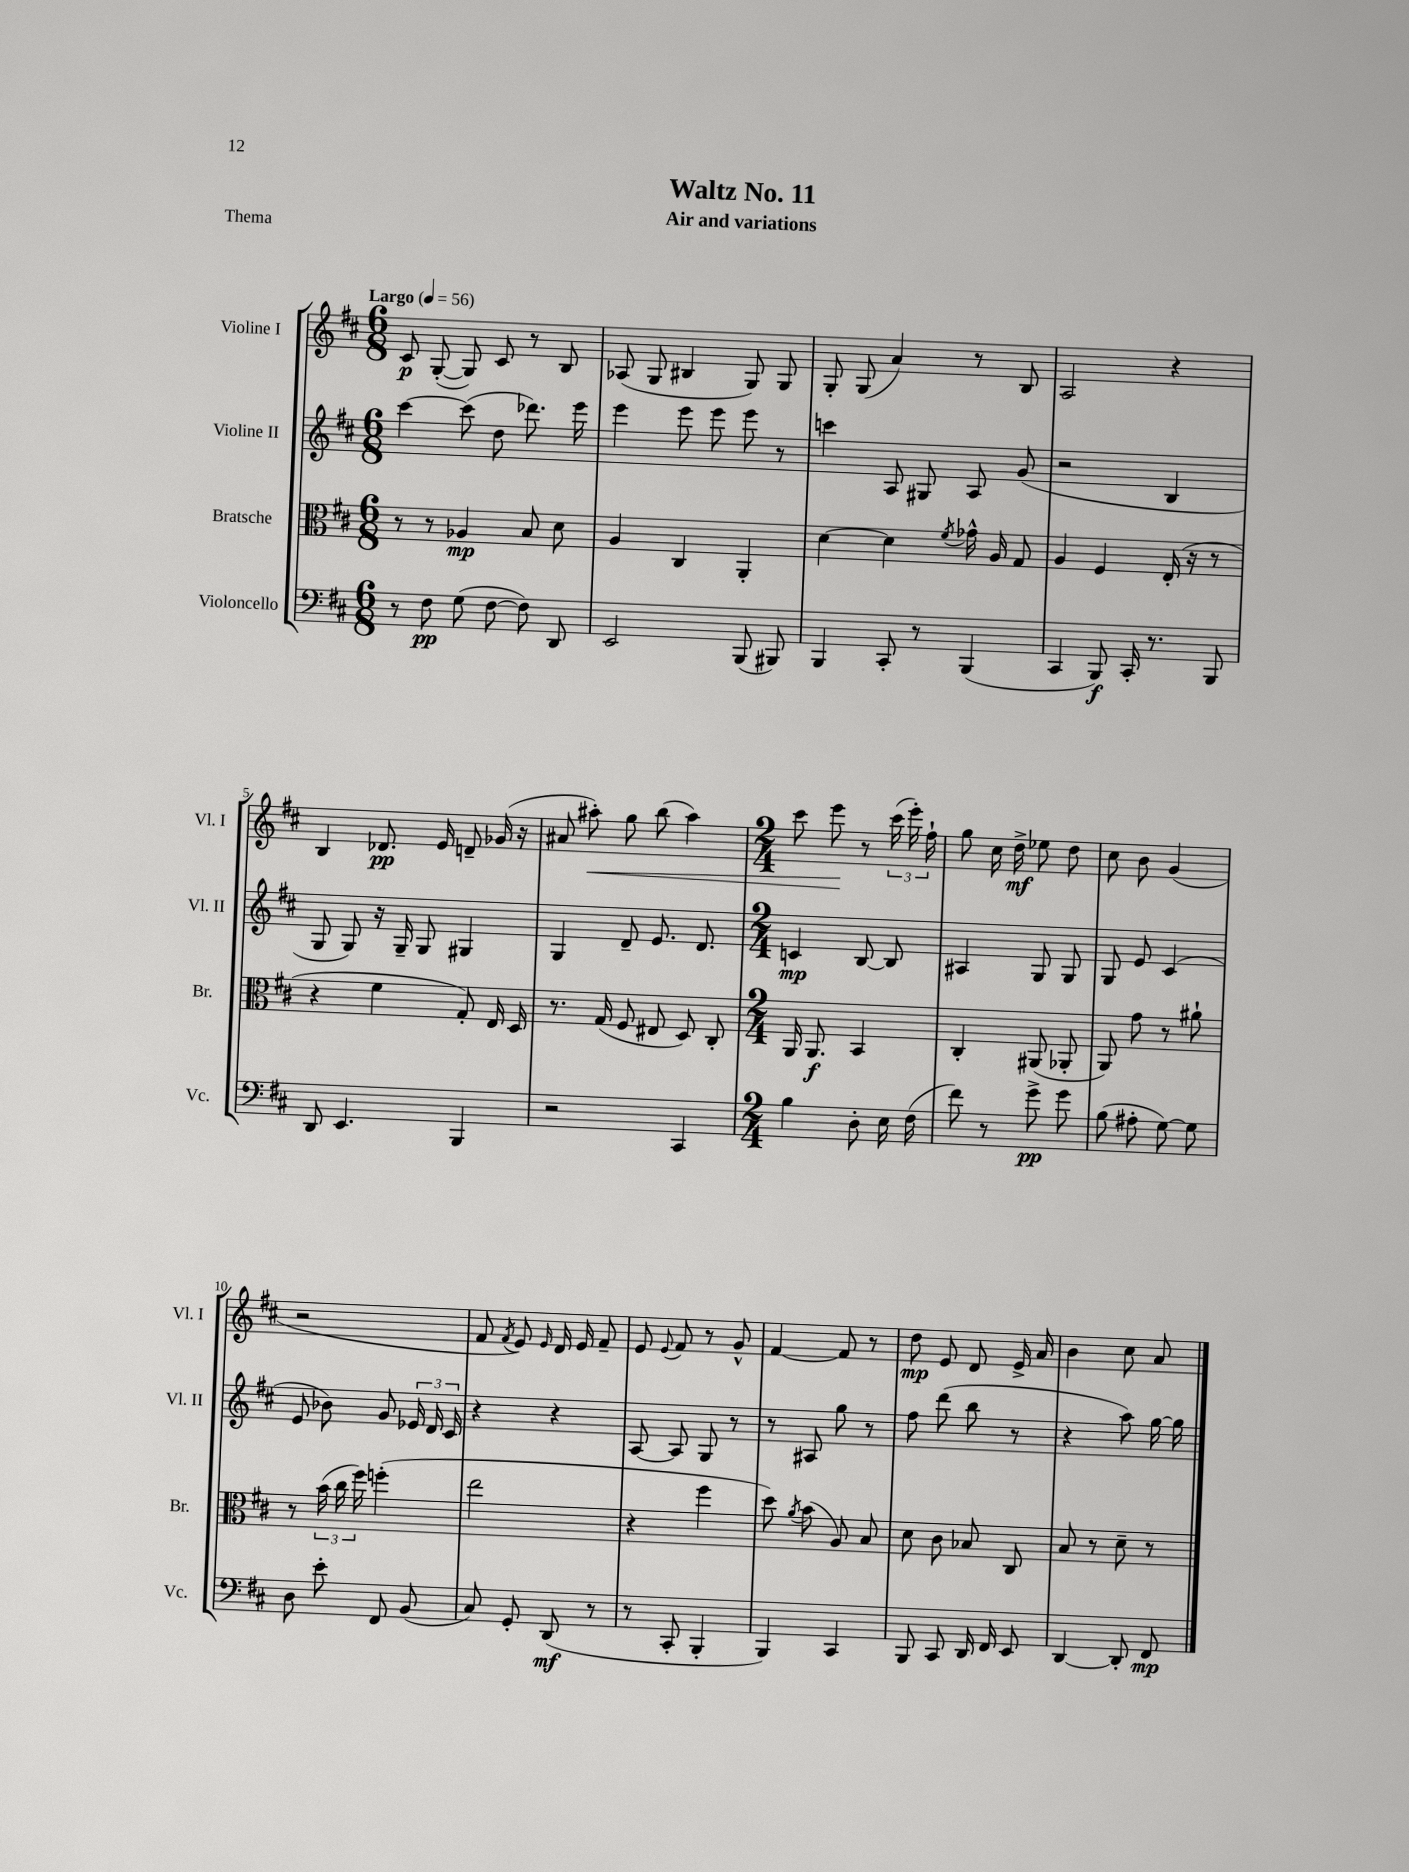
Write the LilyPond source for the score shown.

\header { title = "Waltz No. 11" subtitle = "Air and variations" piece = "Thema" }
<<
\new StaffGroup <<
\new Staff = "s0" \with { instrumentName = "Violine I" shortInstrumentName = "Vl. I" } {
    \clef treble \key d \major \numericTimeSignature \time 6/8 \tempo "Largo" 4 = 56
    \autoBeamOff cis'8\p g8~-.( g8) cis'8 r8 b8 |
    aes8( g8 bis4 g8) g8 |
    g8-. g8( a'4) r8 b8 |
    a2 r4 |
    b4 des'8.\pp e'16 d'8-- ges'16( r16 |
    ais'8 ais''8-.\<) g''8 b''8( ais''4) |
    \numericTimeSignature \time 2/4 cis'''8 e'''8\! r8 \tuplet 3/2 { cis'''16( e'''16-.) fis''16-! } |
    g''8 cis''16 d''16->\mf ees''8 d''8 |
    cis''8 b'8 g'4( |
    r2 |
    fis'8 \acciaccatura { fis'8 } e'8) \grace { e'16 } d'16 e'16 fis'8-- |
    e'8 \appoggiatura { e'8 } fis'8 r8 g'8-^ |
    fis'4~ fis'8 r8 |
    d''8\mp e'8 d'8 e'16-> a'16 |
    b'4 cis''8 a'8 \bar "|." |
}
\new Staff = "s1" \with { instrumentName = "Violine II" shortInstrumentName = "Vl. II" } {
    \clef treble \key d \major \numericTimeSignature \time 6/8
    \autoBeamOff cis'''4~ cis'''8( d''8 des'''8.) e'''16 |
    e'''4 e'''8 e'''8 e'''8 r8 |
    c'''4 a8 gis8 a8 g'8( |
    r2 b4 |
    g8 g8) r16 g16-- g8 gis4 |
    g4 d'8-- e'8. d'8. |
    \numericTimeSignature \time 2/4 c'4\mp b8~ b8 |
    ais4 g8 g8 |
    g8 e'8 cis'4( |
    e'8 bes'8) g'8 \tuplet 3/2 { ees'16 d'16 cis'16 } |
    r4 r4 |
    a8~ a8 g8 r8 |
    r8 ais8 g''8 r8 |
    fis''8 d'''8( b''8 r8 |
    r4 a''8) g''16~ g''16 \bar "|." |
}
\new Staff = "s2" \with { instrumentName = "Bratsche" shortInstrumentName = "Br." } {
    \clef alto \key d \major \numericTimeSignature \time 6/8
    \autoBeamOff r8 r8 aes4\mp b8 d'8 |
    a4 cis4 a,4-. |
    d'4~ d'4 \acciaccatura { fis'8 } ges'16-^ a16 g8 |
    a4 fis4 e16-.( r16 r8 |
    r4 fis'4 g8-.) e16 d16 |
    r8. g16( fis8 eis8 d8) cis8-. |
    \numericTimeSignature \time 2/4 a,16 a,8.\f b,4 |
    cis4-. ais,8( aes,8-. |
    a,8) g'8 r8 ais'8-! |
    r8 \tuplet 3/2 { b'16( cis''16 fis''16) } f''4-.( |
    e''2 |
    r4 fis''4 |
    d''8) \acciaccatura { a'8 } b'8( a8) b8 |
    d'8 cis'8 bes8 cis8 |
    b8 r8 d'8-- r8 \bar "|." |
}
\new Staff = "s3" \with { instrumentName = "Violoncello" shortInstrumentName = "Vc." } {
    \clef bass \key d \major \numericTimeSignature \time 6/8
    \autoBeamOff r8 fis8\pp g8( fis8~ fis8) d,8 |
    e,2 b,,8( bis,,8) |
    b,,4 cis,8-. r8 b,,4( |
    cis,4 b,,8\f) cis,16-. r8. b,,8 |
    d,8 e,4. b,,4 |
    r2 cis,4 |
    \numericTimeSignature \time 2/4 b4 d8-. e16 fis16( |
    fis'8) r8 g'8->\pp g'8 |
    b8( ais8-. g8~) g8 |
    d8 e'8-. fis,8 b,8( |
    cis8) g,8-. d,8\mf( r8 |
    r8 cis,8-. b,,4-. |
    b,,4) cis,4 |
    b,,8 cis,8 d,16 fis,16 e,8 |
    d,4~ d,8-. fis,8\mp \bar "|." |
}
>>
>>
